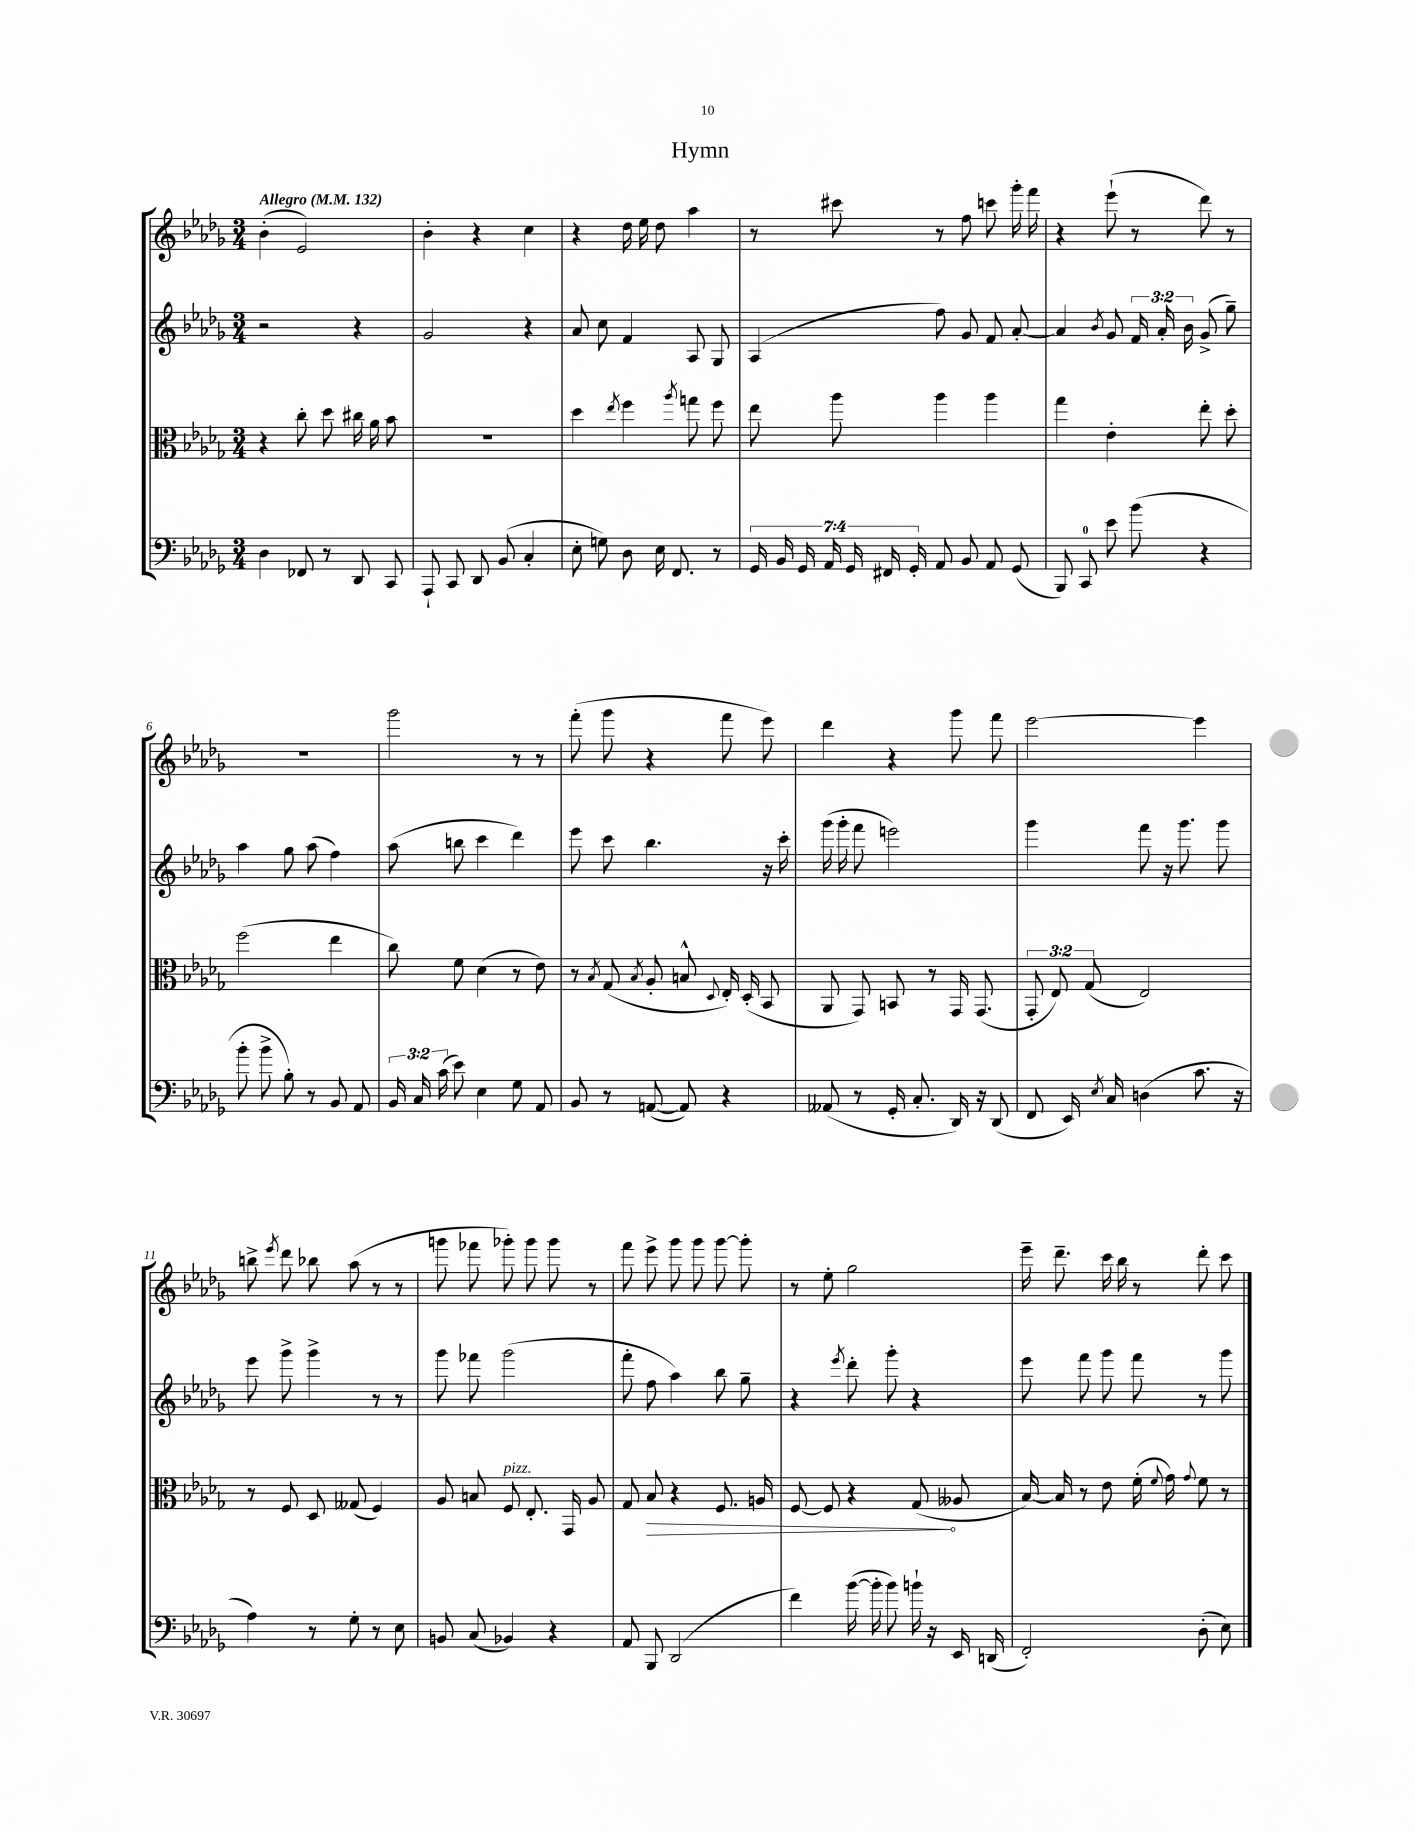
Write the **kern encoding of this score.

**kern	**kern	**kern	**kern
*staff4	*staff3	*staff2	*staff1
*clefF4	*clefC3	*clefG2	*clefG2
*k[b-e-a-d-g-]	*k[b-e-a-d-g-]	*k[b-e-a-d-g-]	*k[b-e-a-d-g-]
*M3/4	*M3/4	*M3/4	*M3/4
*MM132	*MM132	*MM132	*MM132
4D-	4r	2r	(4b-'
8FF-	8cc'	.	2e-)
8r	8dd-	.	.
8DD-	16cc#	4r	.
.	16a-	.	.
8CC	8b-	.	.
=	=	=	=
8AAA-`	2.r	2g-	4b-'
8CC	.	.	.
8DD-	.	.	4r
(8BB-	.	.	.
4C'	.	4r	4cc
=	=	=	=
8E-'	4dd-	8a-	4r
8G)	.	8cc	.
.	8qee-	.	.
8D-	4ff	4f	16dd-
.	.	.	16ee-
16E-	.	.	8dd-
8.FF	.	.	.
.	8qaa-	.	.
.	8gg	8A-	4aa-
8r	8ff	8G-	.
=	=	=	=
28GG-	8ee-	(4A-	8r
28BB-	.	.	.
28GG-	.	.	.
28AA-	.	.	.
.	8aa-	.	8ccc#
28GG-	.	.	.
28FF#	.	.	.
28GG-'	.	.	.
8AA-	4aa-	8ff)	8r
8BB-	.	8g-	8ff
8AA-	4aa-	8f	8ccc
(8GG-	.	[8a-'	16ggg-'
.	.	.	16fff
=	=	=	=
8BBB-)	4gg-	4a-]	4r
8CC	.	.	.
.	.	8qb-	.
8e-	4e-'	8g-	(8eee-`
(8b-	.	24f	8r
.	.	24a-'	.
.	.	24b-	.
4r	8ee-'	(8g-^	8ddd-)
.	8dd-'	8gg-~)	8r
=	=	=	=
8b-'	(2ff	4aa-	2.r
8b-^	.	.	.
8B-')	.	8gg-	.
8r	.	(8aa-	.
8BB-	4ee-	4ff)	.
8AA-	.	.	.
=	=	=	=
24BB-	8cc)	(8aa-	2ggg-
24C	.	.	.
(24c	.	.	.
8e-)	8f	8bb	.
4E-	(4d-	4ccc	.
8G-	8r	4ddd-)	8r
8AA-	8e-)	.	8r
=	=	=	=
8BB-	8r	8eee-	(8fff'
.	8qB-	.	.
8r	(8G-	8ccc	8ggg-
.	8qB-	.	.
([8AA	8A-'	4.bb-	4r
8AA])	8B^^	.	.
.	8qqD-	.	.
4r	16E-')	.	8fff
.	(16D-'	.	.
.	8BB-	16r	8eee-)
.	.	16ccc'	.
=	=	=	=
(8AA--	8AA-	(16ggg-	4ddd-
.	.	16ggg-'	.
8r	8GG-)	8fff	.
16GG-'	8BB	2eee)	4r
8.C'	.	.	.
.	8r	.	.
16DD-)	16GG-	.	8ggg-
16r	(8.GG-	.	.
(8DD-	.	.	8fff
=	=	=	=
8FF	12GG-'	4ggg-	[2eee-
.	12E-)	.	.
16EE-)	.	.	.
.	(12G-	.	.
8qE-	.	.	.
16C	.	.	.
(4D	2E-)	8fff	.
.	.	16r	.
.	.	8.ggg-	.
8.c	.	.	4eee-]
.	.	8ggg-	.
16r	.	.	.
=	=	=	=
4A-)	8r	8eee-	8bb^
.	.	.	8qeee-
.	8F	8ggg-^	8ddd-
8r	8D-	4ggg-^	8bb-
8G-'	(8G--	.	(8aa-
8r	4F)	8r	8r
8E-	.	8r	8r
=	=	=	=
8BB	8A-	8ggg-	8ggg
(8C	8B	8fff-	8fff-
4BB-)	8F	(2ggg-	8ggg-')
.	8.E-'	.	8ggg-
4r	.	.	8ggg-
.	16GG-	.	.
.	8A-	.	8r
=	=	=	=
8AA-	8G-	8fff'	8fff
8BBB-	8B-	8ff	8eee-^
(2DD-	4r	4aa-)	8ggg-
.	.	.	8ggg-
.	8.F	8bb-	[8ggg-
.	.	8gg-~	8ggg-']
.	16A	.	.
=	=	=	=
4f)	[8F	4r	8r
.	8F]	.	8ee-'
.	.	8qeee-	.
([16b-	4r	8ddd-'	2gg-
16b-']	.	.	.
8b-)	.	8ggg-'	.
16b`	(8G-	4r	.
16r	.	.	.
16EE-	8A--	.	.
(16DD	.	.	.
=	=	=	=
2FF')	[16B-)	8eee-	16eee-~
.	16B-]	.	8.ddd-~
.	8r	8fff	.
.	8e-	8ggg-	16ccc
.	.	.	16bb-
.	(16f'	8fff	8r
.	8qqf	.	.
.	16g-)	.	.
.	8qqg-	.	.
(8D-'	8f	8r	8ddd-'
8E-)	8r	8ggg-	8ccc
==	==	==	==
*-	*-	*-	*-
